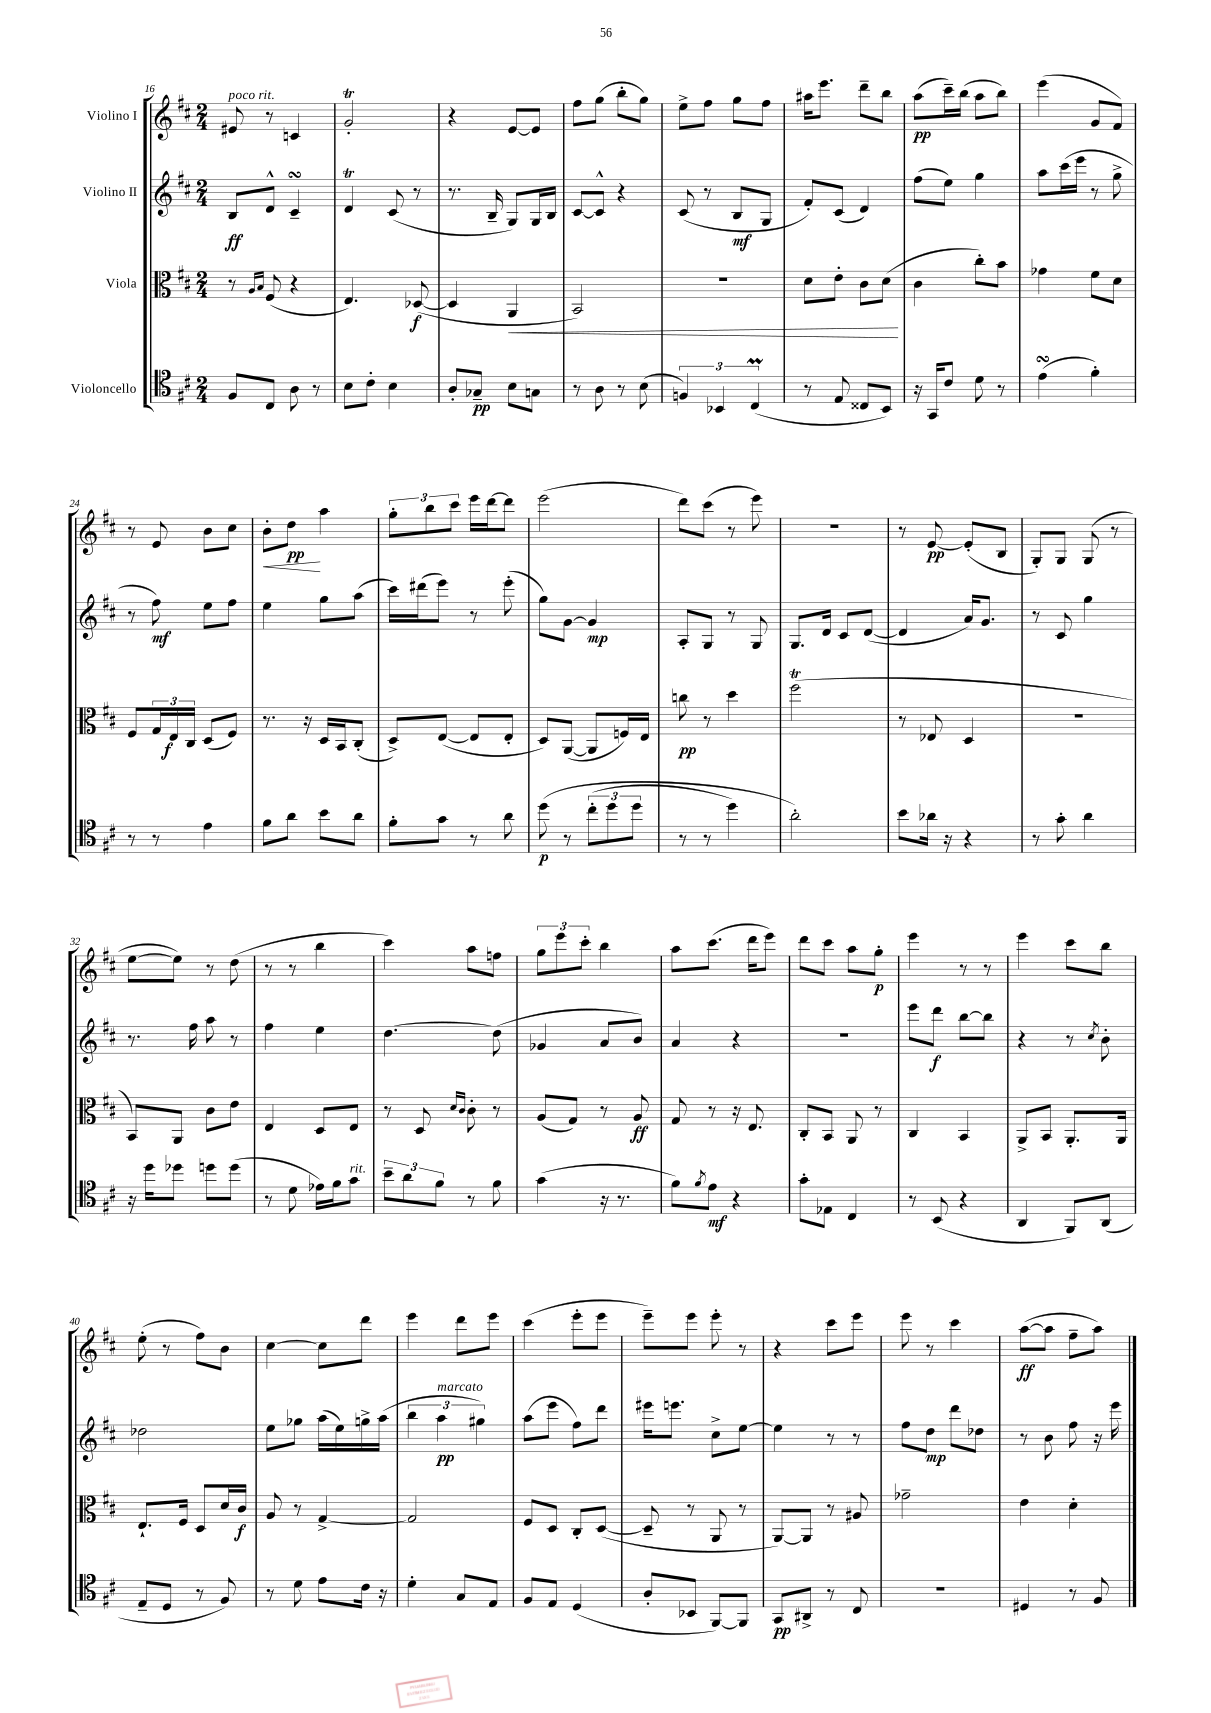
<<
\new StaffGroup <<
\new Staff = "s0" \with { instrumentName = "Violino I" } {
    \clef treble \key d \major \numericTimeSignature \time 2/4
    eis'8^\markup { \italic "poco rit." } r8 c'4 |
    g'2-.\trill |
    r4 e'8~ e'8 |
    fis''8 g''8( b''8-. g''8) |
    e''8-> fis''8 g''8 fis''8 |
    ais''16 e'''8. d'''8-- b''8 |
    a''8\pp( cis'''16--) b''16( a''8 b''8) |
    e'''4( g'8 fis'8) |
    r8 e'8 b'8 cis''8 |
    b'8-.\< d''8\pp\! a''4 |
    \tuplet 3/2 { g''8-. b''8 cis'''8 } e'''16 d'''16~ d'''8 |
    e'''2( |
    d'''8) cis'''8( r8 e'''8) |
    r2 |
    r8 e'8~\pp e'8-.( b8 |
    g8-.) g8 g8( r8 |
    e''8~ e''8) r8 d''8( |
    r8 r8 b''4 |
    cis'''4) a''8 f''8 |
    \tuplet 3/2 { g''8 e'''8 cis'''8-. } b''4 |
    a''8 cis'''8.( d'''16 e'''8) |
    d'''8 cis'''8 a''8 g''8-.\p |
    e'''4 r8 r8 |
    e'''4 cis'''8 b''8 |
    e''8-.( r8 fis''8) b'8 |
    cis''4~ cis''8 d'''8 |
    e'''4 d'''8 e'''8 |
    cis'''4( e'''8-. e'''8 |
    e'''8--) e'''8 e'''8-. r8 |
    r4 cis'''8 e'''8 |
    e'''8 r8 cis'''4 |
    a''8~\ff( a''8 fis''8-- a''8) \bar "|." |
}
\new Staff = "s1" \with { instrumentName = "Violino II" } {
    \clef treble \key d \major \numericTimeSignature \time 2/4
    b8\ff d'8-^ cis'4--\turn |
    d'4\trill cis'8( r8 |
    r8. b16-- g8) g16 b16 |
    cis'8~ cis'8-^ r4 |
    cis'8( r8 b8\mf g8 |
    fis'8-.) cis'8( d'4) |
    fis''8( e''8) g''4 |
    a''8 cis'''16( e'''16 r8 g''8-> |
    r8 fis''8\mf) e''8 fis''8 |
    e''4 g''8 a''8( |
    cis'''16) dis'''16( e'''8) r8 e'''8-.( |
    g''8) g'8~ g'4\mp |
    a8-. g8 r8 g8 |
    g8. d'16 cis'8 d'8~( |
    d'4 a'16) g'8. |
    r8 cis'8 g''4 |
    r8. fis''16 a''8 r8 |
    fis''4 e''4 |
    d''4.~ d''8( |
    ges'4 a'8 b'8) |
    a'4 r4 |
    R2 |
    e'''8 d'''8\f b''8~ b''8 |
    r4 r8 \acciaccatura { cis''8 } b'8-. |
    des''2 |
    e''8 ges''8 a''16( e''16) g''16-> a''16( |
    \tuplet 3/2 { b''4 a''4\pp^\markup { \italic "marcato" } gis''4) } |
    a''8( e'''8 fis''8) d'''8 |
    eis'''16 e'''8. cis''8-> e''8~ |
    e''4 r8 r8 |
    fis''8 d''8\mp d'''8 des''8 |
    r8 b'8 fis''8 r16 e'''16 \bar "|." |
}
\new Staff = "s2" \with { instrumentName = "Viola" } {
    \clef alto \key d \major \numericTimeSignature \time 2/4
    r8 \grace { a16 b16 } fis8( r4 |
    e4.) des8~\f( |
    des4 a,4\< |
    b,2) |
    r2 |
    d'8 e'8-. cis'8 d'8\!( |
    cis'4 cis''8-.) b'8 |
    ges'4 fis'8 d'8 |
    fis8 \tuplet 3/2 { g16 e16\f cis16 } d8( fis8) |
    r8. r16 d16 b,16 cis8-.( |
    d8->) e8~( e8 e8-. |
    d8) a,8~( a,8 f16) e16 |
    c''8\pp r8 d''4 |
    fis''2\trill( |
    r8 ees8 d4 |
    r2 |
    b,8) a,8 cis'8 e'8 |
    e4 d8 e8 |
    r8 d8 \grace { d'16 cis'16 } cis'8-. r8 |
    a8( g8) r8 a8\ff |
    g8 r8 r16 e8. |
    cis8-. b,8 a,8 r8 |
    cis4 b,4 |
    a,8-> b,8 a,8.-. a,16 |
    e8.-! fis16 d8 d'16 cis'16\f |
    a8 r8 g4~-> |
    g2 |
    fis8 d8 cis8-. d8~( |
    d8-- r8 a,8 r8 |
    a,8~) a,8 r8 ais8 |
    ges'2-- |
    e'4 d'4-. \bar "|." |
}
\new Staff = "s3" \with { instrumentName = "Violoncello" } {
    \clef tenor \key d \major \numericTimeSignature \time 2/4
    fis8 cis8 a8 r8 |
    b8 cis'8-. b4 |
    a8-. ges8--\pp b8 g8 |
    r8 a8 r8 b8( |
    \tuplet 3/2 { f4) bes,4 cis4\prall( } |
    r8 e8 cisis8 b,8) |
    r16 g,16 cis'8 d'8 r8 |
    e'4\turn( fis'4-.) |
    r8 r8 e'4 |
    fis'8 a'8 b'8 a'8 |
    fis'8-. g'8 r8 a'8 |
    d''8\p\( r8 \tuplet 3/2 { cis''8-.( d''8 d''8 } |
    r8 r8 d''4) |
    a'2-.\) |
    b'8 aes'16 r16 r4 |
    r8 g'8-. a'4 |
    r16 d''16 des''8 d''8 d''8( |
    r8 d'8 ees'16) fis'16 g'8^\markup { \italic "rit." } |
    \tuplet 3/2 { b'8-- a'8 fis'8 } r8 fis'8 |
    g'4( r16 r8. |
    fis'8) \acciaccatura { fis'8 } e'8\mf r4 |
    g'8-. ees8 cis4 |
    r8 b,8( r4 |
    a,4 fis,8) a,8( |
    e8-- d8 r8 fis8) |
    r8 d'8 e'8 cis'16 r16 |
    d'4-. g8 e8 |
    fis8 e8 d4( |
    a8-. bes,8 fis,8~) fis,8 |
    g,8\pp ais,8-> r8 cis8 |
    r2 |
    dis4 r8 fis8 \bar "|." |
}
>>
>>
\layout { \context { \Score currentBarNumber = #16 } }
